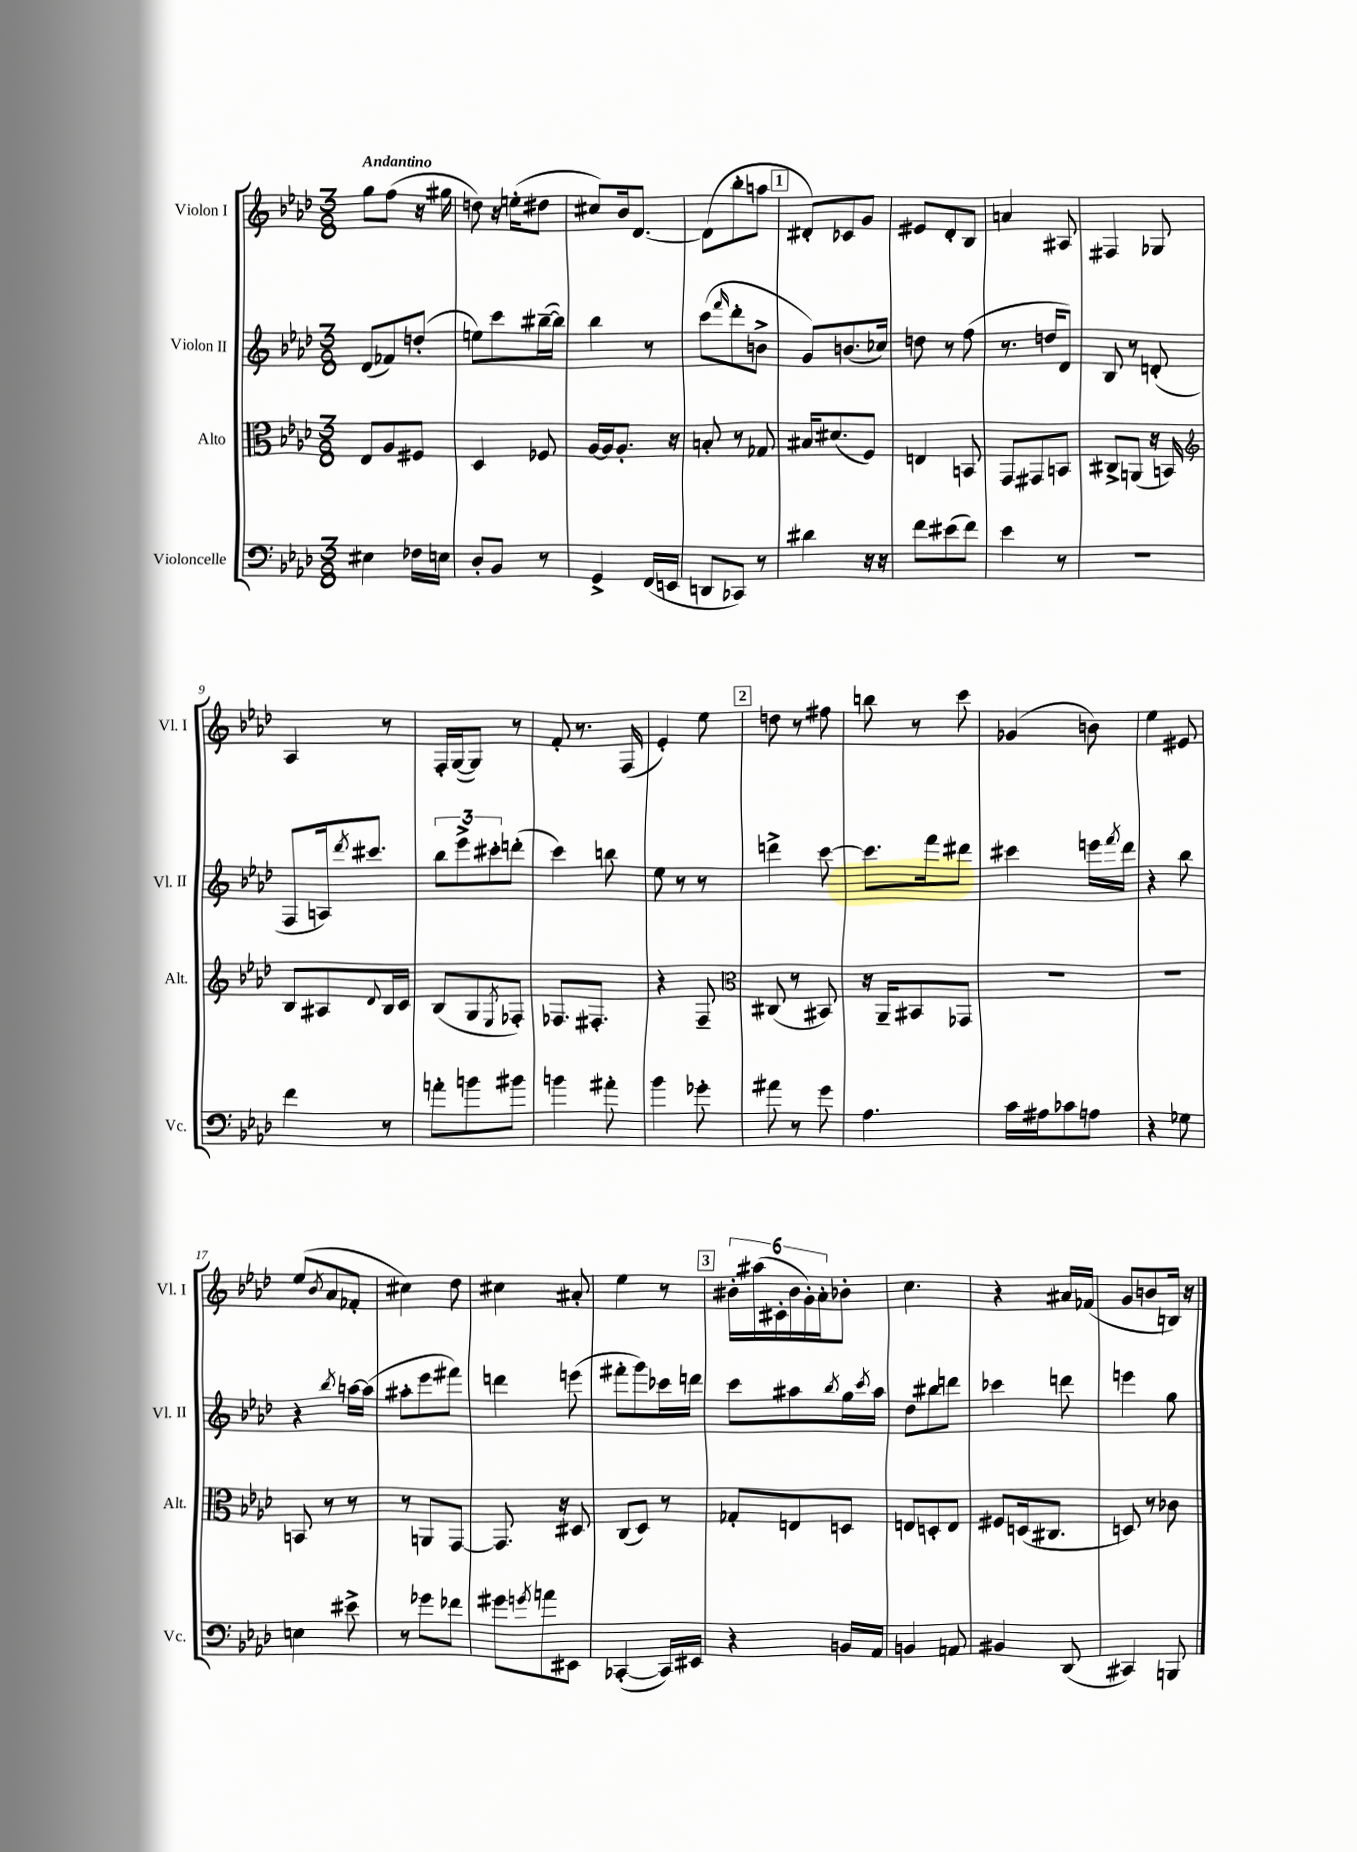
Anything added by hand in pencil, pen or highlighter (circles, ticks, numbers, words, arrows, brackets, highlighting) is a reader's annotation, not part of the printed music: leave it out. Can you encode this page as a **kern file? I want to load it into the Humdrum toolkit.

**kern	**kern	**kern	**kern
*staff4	*staff3	*staff2	*staff1
*clefF4	*clefC3	*clefG2	*clefG2
*k[b-e-a-d-]	*k[b-e-a-d-]	*k[b-e-a-d-]	*k[b-e-a-d-]
*M3/8	*M3/8	*M3/8	*M3/8
4E#	8E-	(8d-	8gg
.	8A-	8f-)	(8ff
16F-	8F#	(8dd'	16r
16E	.	.	16gg#
=	=	=	=
8D-'	4D-	8ee)	8dd)
8BB-	.	8ccc	16r
.	.	.	(16ee'
8r	8F-	([16bb#~	8dd#
.	.	16bb#])	.
=	=	=	=
4GG^	[16A-	4bb-	8cc#)
.	16A-]	.	.
.	8.A-'	.	16b-
.	.	.	[8.d-
(16FF	.	8r	.
16EE	16r	.	.
=	=	=	=
8DD	8B'	(8ccc	(8d-]
.	.	16qqfff	.
8CC-)	8r	8ddd-'	8bb-'
8r	8G-	8b^	8aa
=	=	=	=
4d#	16B#	8g)	8d#')
.	(8.d#	.	.
.	.	(8.b	8c-
16r	8F)	.	8g
16r	.	16cc-)	.
=	=	=	=
8f	4E	8dd	8e#
(8e#	.	8r	8d-'
8f)	8BB	(8ff	8B-
=	=	=	=
4e-	8GG	8.r	4a
.	8GG#	.	.
.	.	16dd	.
8r	8BB	8d-)	8A#
=	=	=	=
4.r	8C#^	8B-	4F#
.	(8AA	8r	.
.	16r	(8d'	8G-
.	16BB)	.	.
=	=	=	=
*	*clefG2	*	*
4f	8B-	8F	4A-
.	8A#	16A)	.
.	.	8qddd-	.
.	.	8.ccc#	.
.	8qqd-	.	.
8r	16B-	.	8r
.	16c	.	.
=	=	=	=
8a'	(8B-	12bb-	16F'
.	.	.	([16G
.	.	12eee-^	.
8b	8G	.	8G])
.	.	12ccc#'	.
.	8qE-	.	.
8b#	8F-')	(8ddd'	8r
=	=	=	=
4b	8.F-	4ccc)	8f'
.	.	.	8.r
.	8.F#'	.	.
8a#'	.	8bb	.
.	.	.	(16F
=	=	=	=
4b-	4r	8ee-	4e-')
.	.	8r	.
8g-'	8F~	8r	8ee-
=	=	=	=
*	*clefC3	*	*
8a#	(8C#	4ddd^	8dd
8r	8r	.	8r
8g	8BB#)	[8ccc	8ff#
=	=	=	=
4.A-	16r	8.ccc]	8bb
.	16AA-~	.	.
.	8BB#	.	8r
.	.	16fff	.
.	8GG-	8ddd#	8ccc
=	=	=	=
16c	4.r	4ccc#	(4g-
16A#	.	.	.
8c-	.	.	.
8A	.	16eee	8b)
.	.	8qfff	.
.	.	16ddd-	.
=	=	=	=
4r	4.r	4r	4ee-
8G-	.	8bb-	8e#
=	=	=	=
4E	8BB	4r	(8ee-
.	.	.	8qb-
.	8r	.	8a-
.	.	8qbb-	.
8e#^	8r	[16aa	8f-'
.	.	(16aa]	.
=	=	=	=
8r	8r	8aa#'	4cc#)
8g-	8AA	8eee-	.
8f-	[8GG	8fff#)	8dd-
=	=	=	=
8g#	8.GG]	4ddd	4cc#
8qg	.	.	.
8a	.	.	.
.	16r	.	.
8EE#	8D#	(8eee	8a#'
=	=	=	=
([4CC-'	(8C	8fff#'	4ee-
.	8D-)	8ggg)	.
16CC-])	8r	16ccc-	8r
16EE#	.	16ddd	.
=	=	=	=
4r	8G-'	8ccc	24b#'
.	.	.	(24aa#
.	.	.	24c#'
.	8E	8aa#	24b#
.	.	.	24g')
.	.	.	24a-'
.	.	8qbb-	.
16BB	8D	16gg	8b-'
.	.	8qccc	.
16AA-	.	16aa#	.
=	=	=	=
4BB	8E	8dd-	4.cc
.	8D'	8bb#	.
8AA	8E	8ddd	.
=	=	=	=
4BB#	8F#	4ccc-	4r
.	(16D	.	.
.	8.C#	.	.
(8DD-	.	8ddd	16a#
.	.	.	(16f-
=	=	=	=
4CC#)	8D)	4eee	8g
.	8r	.	8b
8BBB	8c-	8gg	16B)
.	.	.	16r
==	==	==	==
*-	*-	*-	*-
